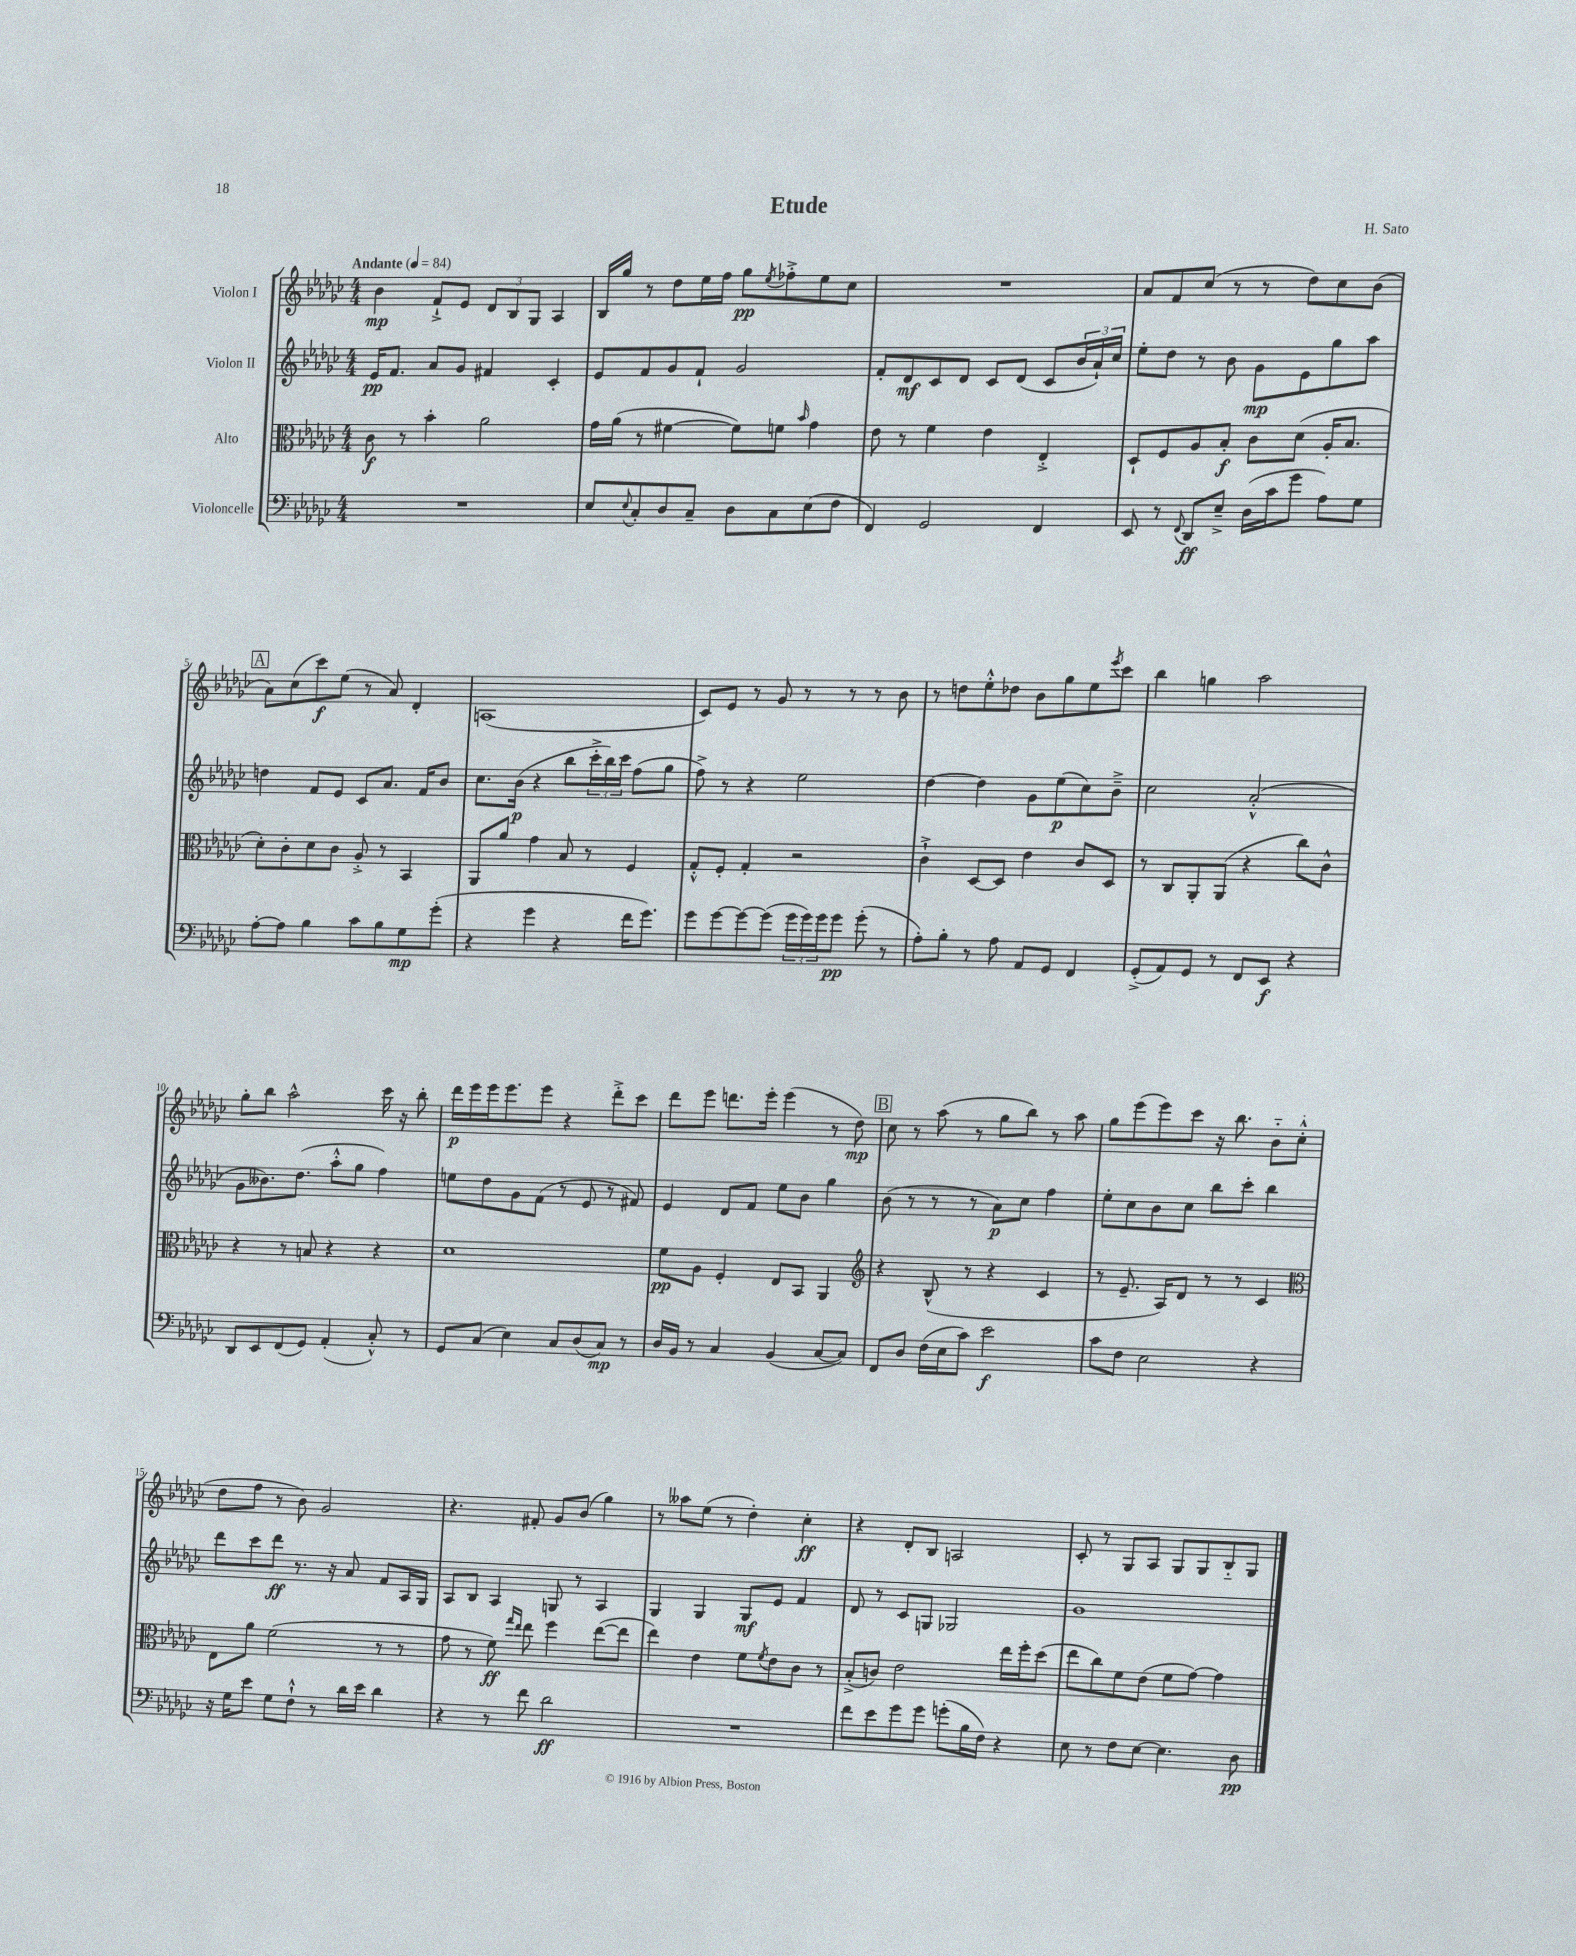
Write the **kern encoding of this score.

**kern	**kern	**kern	**kern
*staff4	*staff3	*staff2	*staff1
*clefF4	*clefC3	*clefG2	*clefG2
*k[b-e-a-d-g-c-]	*k[b-e-a-d-g-c-]	*k[b-e-a-d-g-c-]	*k[b-e-a-d-g-c-]
*M4/4	*M4/4	*M4/4	*M4/4
*MM84	*MM84	*MM84	*MM84
1r	8c-	16e-	4b-
.	.	8.f	.
.	8r	.	.
.	4b-'	8a-	8f`^
.	.	8g-	8e-
.	2a-	4f#	12d-
.	.	.	12B-
.	.	.	12G-
.	.	4c-'	4A-
=	=	=	=
8E-	16g-	8e-	16B-
.	(16a-	.	16gg-
8qqE-	.	.	.
8C-'	8r	8f	8r
8D-	[4f#	8g-	8dd-
8C-~	.	8f`	16ee-
.	.	.	16ff
8D-	8f#])	2g-	8gg-
.	.	.	8qee-
8C-	8f	.	8ff-'^
.	16qqb-	.	.
(8E-	4g-	.	8ee-
8F	.	.	8cc-
=	=	=	=
4FF)	8e-	8f'	1r
.	8r	8d-	.
2GG-	4f	8c-	.
.	.	8d-	.
.	4e-	8c-	.
.	.	(8d-	.
4FF	4E-'^	8c-	.
.	.	24b-	.
.	.	24a-`)	.
.	.	24cc-	.
=	=	=	=
8EE-	8D-`	8ee-'	8a-
8r	8F	8dd-	8f
8qqFF	.	.	.
8DD-	8A-	8r	(8cc-
8E-~^	8B-'	8b-	8r
(16D-	8c-	8g-	8r
16c-	.	.	.
8g-	(8d-	8e-	8dd-)
8A-)	16A-'	8gg-	8cc-
.	8.B-	.	.
8G-	.	8aa-	(8b-
=	=	=	=
[8A-'	8d-')	4dd	8a-)
8A-]	8c-'	.	(8cc-
4B-	8d-	8f	8ccc-)
.	8c-	8e-	(8ee-
8c-	8A-'^	8c-	8r
8B-	8r	8.a-	8a-)
8G-	4BB-	.	4d-'
.	.	16f	.
(8g-'	.	8b-	.
=	=	=	=
4r	8AA-	8.cc-	(1A
.	8a-	.	.
.	.	(16b-	.
4g-	4g-	4r	.
4r	8B-	8bb-	.
.	8r	24ccc-'^	.
.	.	24bb-)	.
.	.	24ccc-	.
16f	4F	(8ff	.
8.g-)	.	.	.
.	.	8gg-	.
=	=	=	=
8g-	8G-'^^	8ff^)	8c-)
[8g-	8F'	8r	8e-
8g-_	4G-'	4r	8r
(8g-]	.	.	8g-
24g-	2r	2ee-	8r
24g-)	.	.	.
24g-	.	.	.
8g-	.	.	8r
(8g-'	.	.	8r
8r	.	.	8b-
=	=	=	=
8A-')	4c-`^	[4dd-	8r
8B-'	.	.	8dd
8r	[8D-	4dd-]	8ee-'^^
8A-	8D-]	.	8dd-
8AA-	4e-	8g-	8b-
8GG-	.	(8ee-	8gg-
4FF	8c-	8cc-)	8ee-
.	.	.	8qeee-
.	8D-	8b-~^	8ccc-
=	=	=	=
(8GG-'^	8r	2cc-	4bb-
8AA-)	8C-	.	.
8GG-	8AA-'	.	4gg
8r	(8AA-	.	.
8FF	4r	(2a-'^^	2aa-
8EE-	.	.	.
4r	8cc-)	.	.
.	8c-^^	.	.
=	=	=	=
8DD-	4r	8g-	8gg-'
8EE-	.	8.b--)	8bb-
(8FF	8r	.	2aa-^^
.	.	(8.dd-	.
8GG-)	8B	.	.
(4AA-'	4r	8aa-'^^	.
.	.	8gg-	.
8C-'^^)	4r	4ff)	16ccc-
.	.	.	16r
8r	.	.	8bb-'
=	=	=	=
8GG-	1d-	8ee	16ddd-
.	.	.	16eee-
(8C-	.	8dd-	16eee-
.	.	.	8.eee-
4E-)	.	8g-	.
.	.	(8f	8eee-
8C-	.	8r	4r
(8D-	.	8e-	.
8C-)	.	8r	8ddd-'^
8r	.	8f#)	8ccc-
=	=	=	=
16D-	8f	4e-	8ddd-
16BB-	.	.	.
8r	8A-	.	8eee-
4C-	4F'	8d-	8.ddd
.	.	8f	.
.	.	.	16eee-'
(4BB-	8E-	8ee-	(4eee-
.	8BB-	8b-	.
[8C-	4AA-	4gg-	8r
8C-])	.	.	8dd-)
=	=	=	=
*	*clefG2	*	*
8FF	4r	(8b-	8cc-
8D-	.	8r	8r
(16F	(8B-^^	8r	(8aa-
16E-	.	.	.
8c-)	8r	8r	8r
2e-	4r	8a-)	8gg-
.	.	8cc-	8bb-)
.	4c-	4ff	8r
.	.	.	8aa-
=	=	=	=
8c-	8r	8ee-'	8gg-
8F	8.e-~	8cc-	(8eee-
2E-	.	8b-	8eee-)
.	16A-)	.	.
.	8d-	8cc-	8ccc-
.	8r	8bb-	16r
.	.	.	8.bb-
.	8r	8ccc-'	.
4r	4c-	4bb-	8b-'~
.	.	.	(8cc-'^^
=	=	=	=
*	*clefC3	*	*
16r	8E-	8ddd-	8dd-
16G-	.	.	.
8e-	8a-	8ccc-	8ff
8G-	(2f	8ddd-	8r
8F`^^	.	8.r	8b-)
8r	.	.	2g-
.	.	16r	.
16d-	.	8a-	.
16e-	.	.	.
4d-	8r	8f	.
.	8r	16A-	.
.	.	16G-	.
=	=	=	=
4r	8g-	8A-	4.r
.	8r	8B-	.
8r	8f)	4A-	.
.	16qqgg-	.	.
.	16qqee-	.	.
8f	8ee-	.	8f#'
2d-	4ff	8G	8g-
.	.	8r	(8b-
.	([8ee-	4A-	4gg-)
.	8ee-]	.	.
=	=	=	=
1r	4ee-)	4G-	8r
.	.	.	8aa--
.	4e-	4G-	(8ee-
.	.	.	8r
.	8f	8G-	4dd-')
.	8qf	.	.
.	8e-	8e-	.
.	8c-	4f	4cc-'
.	8r	.	.
=	=	=	=
8f	(8B-'^	8d-	4r
8e-	8c)	8r	.
8g-	2e-	8c-	8d-'
8g-	.	8G	8B-
(8g'	.	2G-	2A
16B-	.	.	.
16F)	.	.	.
4r	16ee-	.	.
.	16ff'	.	.
.	(8dd-	.	.
=	=	=	=
8E-	8ee-	1g-	8c-'
8r	8cc-)	.	8r
8F	8f	.	8G-
[8E-	(8e-	.	8A-
4.E-]	8f	.	8G-
.	[8g-)	.	8G-
.	4g-]	.	8B-'~
8D-	.	.	8G-
==	==	==	==
*-	*-	*-	*-
